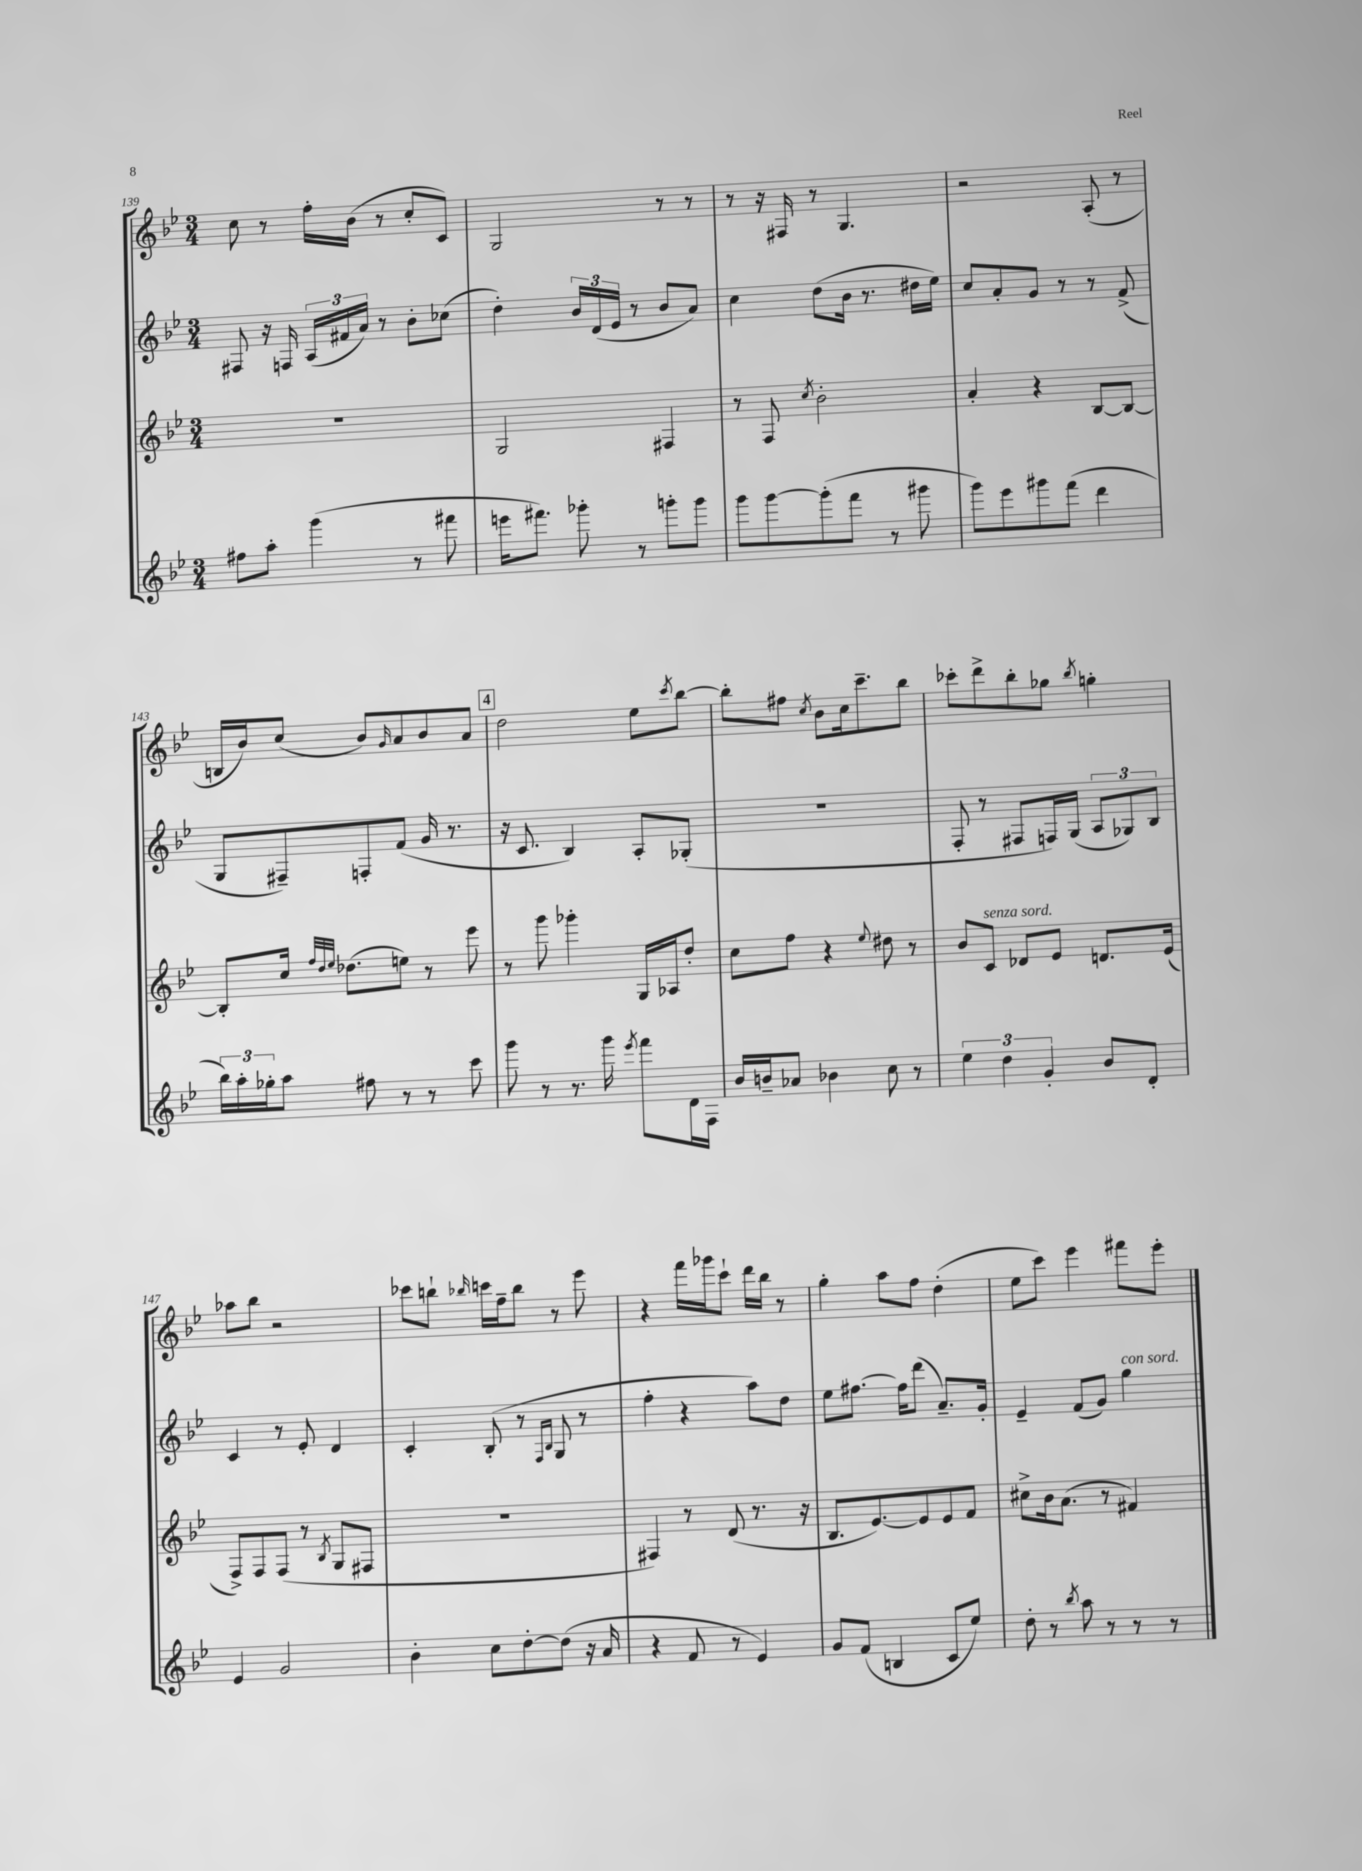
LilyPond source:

<<
\new StaffGroup <<
\new Staff = "s0" {
    \clef treble \key bes \major \numericTimeSignature \time 3/4
    c''8 r8 f''16-. bes'16( r8 c''8-. c'8) |
    g2 r8 r8 |
    r8 r16 fis16 r8 g4. |
    r2 a8-.( r8 |
    b16 bes'16) c''8( bes'8) \grace { g'16 } a'8 bes'8 a'8 |
    \mark \markup { \box "4" } d''2 ees''8 \acciaccatura { c'''8 } bes''8~ |
    bes''8-. fis''8 \acciaccatura { c''8 } bes'8 c''16 c'''8.-- bes''8 |
    ces'''8-. d'''8-> bes''8-. ges''8 \acciaccatura { bes''8 } g''4-. |
    aes''8 bes''8 r2 |
    ces'''8 b''8-! \grace { bes''16 } c'''16 f''16-- bes''8 r8 ees'''8 |
    r4 f'''16 ges'''16 c'''8-! d'''16 bes''16 r8 |
    g''4-. a''8 f''8 d''4-.( |
    ees''8 c'''8) ees'''4 fis'''8 ees'''8-. \bar "|." |
}
\new Staff = "s1" {
    \clef treble \key bes \major \numericTimeSignature \time 3/4
    fis8 r16 f16 \tuplet 3/2 { a16( fis'16 a'16) } r8 bes'8-. ces''8( |
    d''4-.) \tuplet 3/2 { bes'16 d'16( ees'16 } r8 bes'8 a'8) |
    c''4 d''8( bes'16 r8. dis''16 ees''16) |
    c''8 a'8-. g'8 r8 r8 f'8->( |
    g8 fis8--) f8-. f'8( g'16 r8. |
    \mark \markup { \box "4" } r16 c'8. bes4) a8-. ges8-.( |
    R2. |
    f8-. r8 fis8 f16) g16( \tuplet 3/2 { a8 ges8) bes8 } |
    c'4 r8 ees'8-. d'4 |
    c'4-. bes8-.( r8 \grace { f16 bes16 } g8 r8 |
    f''4-. r4 a''8) d''8 |
    ees''8 fis''8.~ fis''16 d'''8( a'8.--) g'16-. |
    ees'4-- f'8( g'8) g''4^\markup { \italic "con sord." } \bar "|." |
}
\new Staff = "s2" {
    \clef treble \key bes \major \numericTimeSignature \time 3/4
    R2. |
    g2 fis4 |
    r8 f8 \acciaccatura { c''8 } bes'2-. |
    a'4-. r4 bes8~ bes8~ |
    bes8-. c''16 \grace { f''32 d''32 ees''32 } des''8.( e''8) r8 ees'''8 |
    \mark \markup { \box "4" } r8 g'''8 ges'''4-. g16 aes16 d''8-. |
    c''8 f''8 r4 \appoggiatura { ees''8 } dis''8 r8 |
    bes'8 c'8^\markup { \italic "senza sord." } des'8 ees'8 d'8. ees'16( |
    f8->) f8 f8( r8 \acciaccatura { bes8 } g8 fis8 |
    R2. |
    fis4) r8 d'8( r8. r16 |
    bes8. ees'8.~) ees'8 ees'8 f'8 |
    cis''8-> bes'16 a'8.( r8 fis'4) \bar "|." |
}
\new Staff = "s3" {
    \clef treble \key bes \major \numericTimeSignature \time 3/4
    fis''8 a''8-. g'''4( r8 fis'''8 |
    e'''16 fis'''8.) ges'''8-. r8 g'''8-. g'''8 |
    g'''8 g'''8~ g'''8-.( f'''8 r8 gis'''8 |
    g'''8) ees'''8 gis'''8 f'''8( d'''4 |
    \tuplet 3/2 { bes''16) a''16-. ges''16-. } a''8 fis''8 r8 r8 c'''8 |
    \mark \markup { \box "4" } g'''8 r8 r8. g'''16 \acciaccatura { ees'''8 } f'''8 d'16 f16 |
    bes'16 b'16-- aes'8 bes'4 c''8 r8 |
    \tuplet 3/2 { ees''4 d''4 g'4-. } bes'8 d'8-. |
    ees'4 g'2 |
    bes'4-. c''8 d''8~-. d''8( r16 a'16 |
    r4 f'8 r8 ees'4) |
    g'8 f'8( b4 c'8 ees''8) |
    d''8-. r8 \acciaccatura { bes''8 } a''8 r8 r8 r8 \bar "|." |
}
>>
>>
\layout { \context { \Score currentBarNumber = #139 } }
